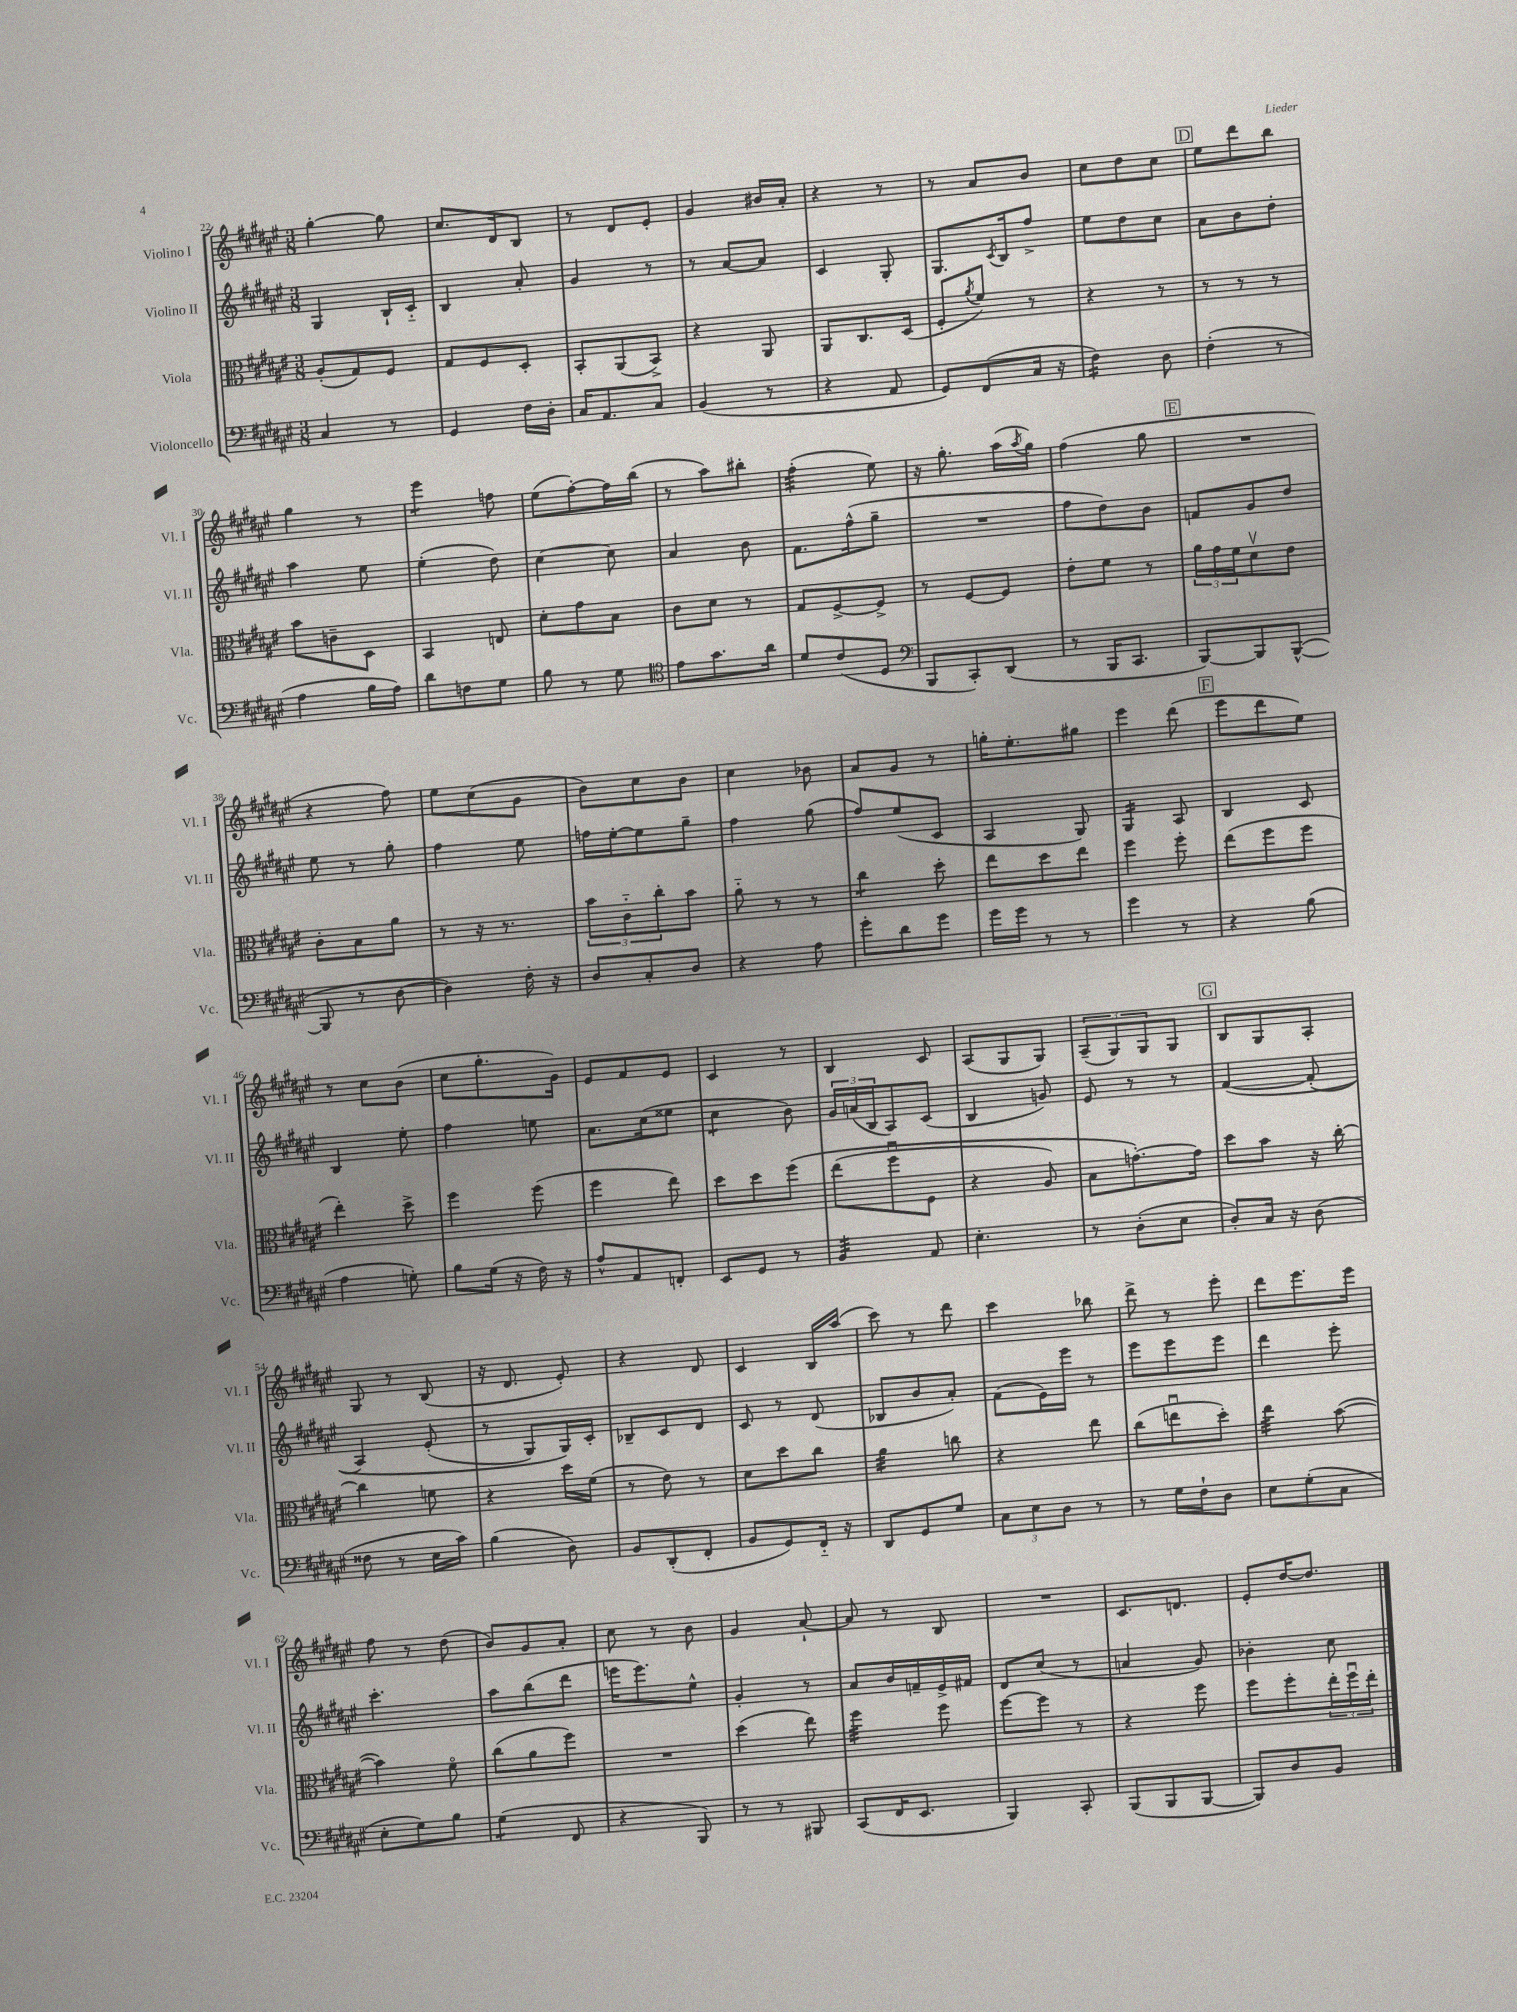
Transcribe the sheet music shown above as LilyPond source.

<<
\new StaffGroup <<
\new Staff = "s0" \with { instrumentName = "Violino I" shortInstrumentName = "Vl. I" } {
    \clef treble \key fis \major \numericTimeSignature \time 3/8
    gis''4~-. gis''8 |
    cis''8. dis'16 b8 |
    r8 dis'8 eis'8-. |
    gis'4 bis'16 ais'16-. |
    r4 r8 |
    r8 ais'8 b'8 |
    cis''8 dis''8 cis''8 |
    \mark \markup { \box "D" } eis''8 dis'''8 b''8 |
    gis''4 r8 |
    eis'''4:8 f''8 |
    eis''8( fis''8~-.) fis''16 b''16( |
    r8 ais''8) bis''8-. |
    fis''4:32-.( eis''8) |
    r16 gis''8.-. ais''16( \acciaccatura { ais''8 } gis''16) |
    fis''4( gis''8 |
    \mark \markup { \box "E" } R4. |
    r4 fis''8) |
    eis''8 cis''8( gis'8 |
    b'8) cis''8 b'8 |
    cis''4 bes'8 |
    ais'8 gis'8 r8 |
    g''16-. eis''8.-. gis''8 |
    eis'''4 dis'''8( |
    \mark \markup { \box "F" } eis'''8 dis'''8 eis''8) |
    r8 cis''8 b'8( |
    cis''8 gis''8.-. gis'16) |
    eis'8 fis'8 eis'8 |
    cis'4 r8 |
    b4 cis'8 |
    ais8( gis8 gis8) |
    \tuplet 3/2 { ais8--( gis8) gis8 } gis8 |
    \mark \markup { \box "G" } b8 gis8 ais8-. |
    gis8 r8 b8( |
    r16 dis'8. eis'8-.) |
    r4 dis'8 |
    cis'4 b16 ais''16( |
    cis'''8) r8 dis'''8 |
    cis'''4 bes''8 |
    dis'''8-> r8 eis'''8-. |
    dis'''8 eis'''8. eis'''16 |
    fis''8 r8 dis''8( |
    b'8) gis'8 ais'8-. |
    cis''8 r8 b'8 |
    gis'4 ais'8~-! |
    ais'8 r8 b8 |
    R4. |
    cis'8. d'8. |
    eis'8-. dis''16~ dis''8. \bar "|." |
}
\new Staff = "s1" \with { instrumentName = "Violino II" shortInstrumentName = "Vl. II" } {
    \clef treble \key fis \major \numericTimeSignature \time 3/8
    gis4 b16-! cis'16-_ |
    b4 ais'8-. |
    gis'4 r8 |
    r8 ais'8~ ais'8 |
    cis'4 gis8-. |
    gis8. \acciaccatura { cis'8 } b16 fis''8-> |
    eis''8 dis''8 cis''8 |
    \mark \markup { \box "D" } ais'8 b'8 dis''8-. |
    ais''4 eis''8 |
    eis''4-.( dis''8) |
    cis''4~ cis''8 |
    ais'4 b'8 |
    fis'8. fis''16-^( gis''8-- |
    R4. |
    fis''8 dis''8) b'8 |
    \mark \markup { \box "E" } f'8 gis'8 dis''8 |
    eis''8 r8 gis''8-. |
    fis''4 eis''8 |
    f''16 eis''16~-. eis''8 gis''8-- |
    fis''4 gis''8( |
    fis''8) eis''8( cis'8 |
    ais4 gis8) |
    gis4:16 ais8 |
    \mark \markup { \box "F" } b4 cis'8 |
    b4 eis''8-. |
    fis''4 e''8 |
    ais'8. cis''16( eisis''8 |
    cis''4:8 b'8) |
    \tuplet 3/2 { gis'16 a'16( b16 } ais8) cis'8( |
    b4 g'8) |
    eis'8 r8 r8 |
    \mark \markup { \box "G" } fis'4~( fis'8-.\( |
    ais4) eis'8-.( |
    r8 gis8) gis16\) cis'16-. |
    bes8-- cis'8 dis'8 |
    cis'8 r8 dis'8( |
    bes8 b'8 ais'8-.) |
    fis'8( eis'16) eis'''16 r8 |
    eis'''8 eis'''8 eis'''8 |
    dis'''4 eis'''8-. |
    cis'''4.-. |
    ais''8 b''8( dis'''8 |
    e'''16 e'''8.) eis''8-^ |
    gis'4-. r8 |
    ais'8 b'16 f'16-- eis'16-> fis'16 |
    dis'8 cis''8( r8 |
    a'4 gis'8) |
    bes'4-. cis''8 \bar "|." |
}
\new Staff = "s2" \with { instrumentName = "Viola" shortInstrumentName = "Vla." } {
    \clef alto \key fis \major \numericTimeSignature \time 3/8
    ais8-.( gis8) fis8 |
    gis8 fis8 dis8-. |
    b,8-. ais,8( b,8->) |
    r4 ais,8 |
    ais,8 cis8. dis16( |
    fis8-. \acciaccatura { ais'8 } fis'8) r8 |
    r4 r8 |
    \mark \markup { \box "D" } r8 r8 r8 |
    b'8 c'8-- dis8 |
    b,4 e8 |
    dis'8-. gis'8 b8 |
    cis'8 dis'8 r8 |
    gis8 fis8~-> fis8-> |
    r8 fis8~ fis8 |
    eis'8-. fis'8 r8 |
    \mark \markup { \box "E" } \tuplet 3/2 { ais'16 gis'16 fis'16 } dis'8\upbow eis'8 |
    cis'8-. b8 ais'8 |
    r8 r16 r8. |
    \tuplet 3/2 { b'8 cis'8-_ cis''8-. } b'8 |
    ais'8-_ r8 r8 |
    cis''4:8 dis''8-. |
    eis''8 dis''8 eis''8 |
    fis''4 fis''8-. |
    \mark \markup { \box "F" } eis''8( fis''8 fis''8 |
    eis''4-.) dis''8-> |
    fis''4 fis''8( |
    fis''4 eis''8) |
    dis''8 dis''8 fis''8\( |
    eis''8( fis''8\downbow fis8 |
    r4 ais8) |
    b8 g'8.~-.\) g'16 |
    \mark \markup { \box "G" } dis''8 b'8 r16 cis''16~-. |
    cis''4 f'8 |
    r4 dis''16 fis'16( |
    r8 eis'8) r8 |
    dis'8 dis''8 cis''8 |
    ais'4:32 c''8 |
    r4 eis''8 |
    cis''8( e''8\downbow dis''8-.) |
    eis''4:32 b'8~( |
    b'4) fis'8\flageolet |
    cis''8( ais'8 fis''8) |
    R4. |
    dis''4( eis''8) |
    fis''4:32 fis''8 |
    fis''8~ fis''8 r8 |
    r4 fis''8 |
    fis''8 fis''8-. \tuplet 3/2 { eis''16-. fis''16\downbow eis''16-. } \bar "|." |
}
\new Staff = "s3" \with { instrumentName = "Violoncello" shortInstrumentName = "Vc." } {
    \clef bass \key fis \major \numericTimeSignature \time 3/8
    cis4 r8 |
    gis,4 fis16 dis16-. |
    cis16 ais,8. cis8 |
    b,4( r8 |
    r4 ais,8 |
    gis,8) fis,8( cis16 r16 |
    fis4:16) dis8 |
    \mark \markup { \box "D" } fis4-.( r8 |
    ais4 b16 ais16) |
    dis'8 f8 gis8 |
    b8 r8 gis8 |
    \clef tenor eis'8 gis'8. ais'16 |
    dis'8 cis'8( dis8 |
    \clef bass b,,8 cis,8-.) dis,8( |
    r8 b,,16 cis,8. |
    \mark \markup { \box "E" } b,,8~) b,,8 b,,8~-^( |
    b,,8 r8 dis8~ |
    dis4) fis16-. r16 |
    dis8 cis8-. dis8 |
    r4 ais8 |
    gis'8-. dis'8 gis'8 |
    gis'16 gis'16 r8 r8 |
    gis'4 r8 |
    \mark \markup { \box "F" } r4 b8( |
    ais4 g8-.) |
    b8 gis16( r16 fis16) r16 |
    ais8-^ ais,8 f,8-. |
    eis,8 gis,8 r8 |
    b,4:32 ais,8 |
    eis4.-. |
    r8 dis8-.( eis8 |
    \mark \markup { \box "G" } dis8-.) cis16 r16 dis8( |
    fisis8 r8 eis16 cis'16) |
    b4( dis8) |
    b,8 dis,8-.( fis,8-. |
    b,8 gis,8) fis,16-_ r16 |
    dis,8 gis,8 gis8 |
    \tuplet 3/2 { cis8 eis8 dis8 } r8 |
    r8 gis16 fis16-! dis8 |
    eis8 gis8-.( cis8 |
    eis8-. gis8) b8 |
    gis4:8( fis,8 |
    r4 b,,8) |
    r8 r8 bis,,8 |
    cis,8( fis,16 eis,8. |
    b,,4) cis,8-. |
    b,,8( b,,8 b,,8~ |
    b,,8) dis8 b,8 \bar "|." |
}
>>
>>
\layout { \context { \Score currentBarNumber = #22 } }
